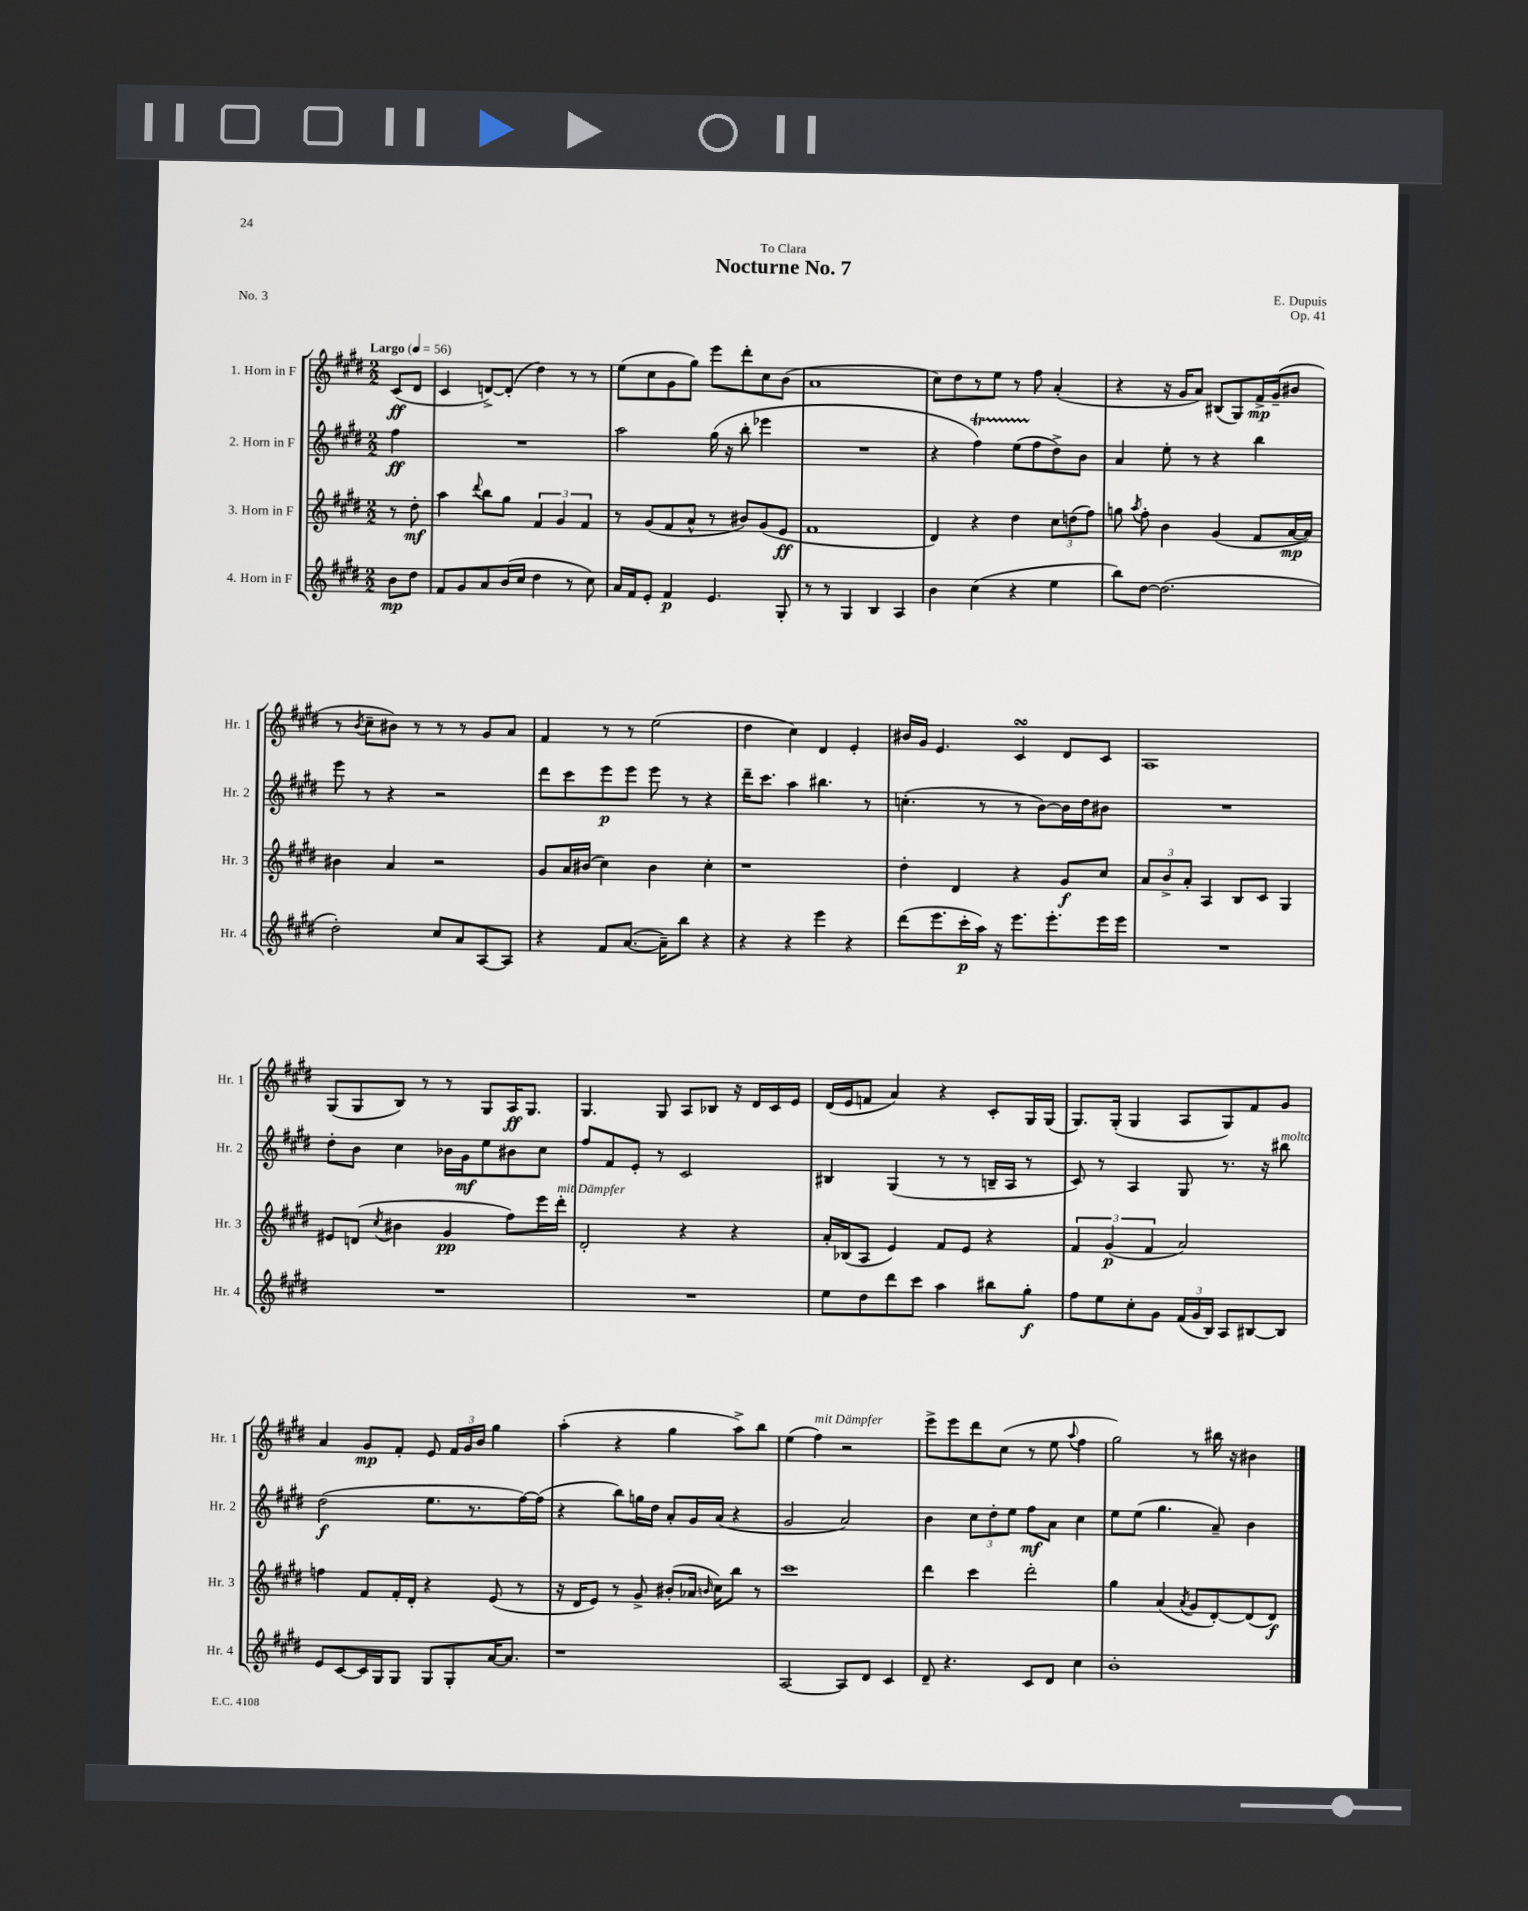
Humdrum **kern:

**kern	**kern	**kern	**kern
*staff4	*staff3	*staff2	*staff1
*clefG2	*clefG2	*clefG2	*clefG2
*k[f#c#g#d#]	*k[f#c#g#d#]	*k[f#c#g#d#]	*k[f#c#g#d#]
*M2/2	*M2/2	*M2/2	*M2/2
*MM56	*MM56	*MM56	*MM56
8b\L	8r	4ff#\	(8c#/L
8dd#\J	8dd#'\	.	8d#/J
=	=	=	=
8f#/L	4aa\	1r	4c#/
8g#/	.	.	.
.	8qqddd#/	.	.
8a/	8bb\L	.	[8d^/L)
(16b/L	8gg#\J	.	(8d'/]J
16cc#/JJ	.	.	.
4dd#\	6f#/	.	4dd#\)
.	6g#/	.	.
8r	.	.	8r
.	6f#/	.	.
8cc#\)	.	.	8r
=	=	=	=
16a/LL	8r	2aa\	(8ee\L
16f#/J	.	.	.
8e'/J	(8g#/L	.	8cc#\
4f#/	8f#/	.	8g#\
.	8a^^/J	.	8gg#\J)
4.e/	8r	(16gg#\	8eee\L
.	.	16r	.
.	8b#/L)	8bb'\	8ddd#'\
.	(8g#/	4eee-\	8cc#\
8G#'/	8e/J	.	(8b\J
=	=	=	=
8r	1f#	1r	1a
8r	.	.	.
4G#/	.	.	.
4B/	.	.	.
4A/	.	.	.
=	=	=	=
4b\	4d#/)	4r	8cc#\L)
.	.	.	8dd#\
(4cc#\	4r	4ff#\)	8r
.	.	.	8ee\J
4r	4dd#\	(8ee\L	8r
.	.	8ff#\	8ff#\
4ee\	12cc#\L	8dd#^\)	(4a'/
.	(12dd\	.	.
.	.	8b\J	.
.	12ff#\J)	.	.
=	=	=	=
8bb\L)	8gg\	4a/	4r
.	8qaa/	.	.
[8dd#\J	8ff#'\	.	.
(2.dd#\]	4b\	8ee'\	16r
.	.	.	16g#/LK
.	.	8r	8a/J)
.	(4g#/	4r	(8B#/L
.	.	.	8G#/)
.	8f#/L	4bb\	16f#^/L
.	.	.	(16g#~/J
.	[16a/L	.	8b#/J
.	16a/]JJ)	.	.
=	=	=	=
2dd#'\)	4b#\	8eee\	8r
.	.	.	8qb/
.	.	8r	8cc#~\L
.	4a/	4r	8b#\J)
.	.	.	8r
8cc#/L	2r	2r	8r
8a/	.	.	8r
[8A/	.	.	8g#/L
8A/]J	.	.	8a/J
=	=	=	=
4r	8g#/L	8ddd#\L	4f#/
.	16a/L	8ccc#\	.
.	(16b#/JJ	.	.
8f#/L	4cc#\)	8eee\	8r
([8.a/J	.	8eee\J	8r
.	4b#\	8eee\	(2ee\
16a~\]LK)	.	.	.
8bb\J	.	8r	.
4r	4cc#'\	4r	.
=	=	=	=
4r	1r	16ddd#~\LK	4dd#\
.	.	8.ccc#\J	.
4r	.	4aa\	4cc#\)
4eee\	.	4.bb#\	4d#/
4r	.	.	4e'/
.	.	8r	.
=	=	=	=
(8ddd#\L	4dd#'\	(4.cc'\	16b#/LL
.	.	.	16g#/JJ
8.eee\	.	.	4.e/
.	4d#/	.	.
16ccc#'\L	.	.	.
16aa\JJ)	.	8r	.
16r	.	.	.
8.eee\L	4r	8r	4c#/
.	.	[8b\L)	.
8.eee'\	.	.	.
.	8g#/L	16b\]L	8d#/L
.	.	16dd#\J	.
16eee\L	8cc#/J	8b#\J	8c#/J
16eee\JJ	.	.	.
=	=	=	=
1r	12a/L	1r	1A
.	12b^/	.	.
.	12a'/J	.	.
.	4A/	.	.
.	8B/L	.	.
.	8c#/J	.	.
.	4G#/	.	.
=	=	=	=
1r	8e#/L	8dd#'\L	(8G#/L
.	(8d/J	8b\J	8G#/
.	8qcc#/	.	.
.	4b#\	4cc#\	8B/J)
.	.	.	8r
.	4g#/	16b-\LL	8r
.	.	16g#\J	.
.	.	8ee\	8G#/L
.	8ff#\L)	8b#\	16A/K
.	.	.	8.G#/J
.	16eee\L	8cc#\J	.
.	16ddd#'\JJ	.	.
=	=	=	=
1r	2d#'/	8ff#/L	4.G#/
.	.	8f#/	.
.	.	8e'/J	.
.	.	8r	8G#/
.	4r	2c#/	8A/L
.	.	.	8B-/J
.	4r	.	16r
.	.	.	16d#/LL
.	.	.	16c#/
.	.	.	16e/JJ
=	=	=	=
8ee\L	16a'/LL	4B#/	(16d#/LL
.	(16B-/J	.	16e/J
8dd#\	8A/J	.	8f/J
8ddd#\	4e/)	(4G#/	4a/)
8ccc#\J	.	.	.
4aa\	8f#/L	8r	4r
.	8e/J	8r	.
8bb#\L	4r	16B~/LL	8c#'/L
.	.	16A/JJ	.
8gg#'\J	.	8r	16G#/L
.	.	.	(16G#/JJ
=	=	=	=
8ff#\L	6f#/	8c#/)	8.G#/L)
8ee\	.	8r	.
.	(6g#/	.	.
.	.	.	(16G#'/Jk
8cc#'\	.	4A/	4G#/
.	6f#/	.	.
8g#\J	.	.	.
(24f#/LL	2a/)	8G#/	8A/L
24g#/	.	.	.
24B/JJ)	.	.	.
8A/L	.	8.r	8G#/)
[8B#/	.	.	8f#/
.	.	16r	.
8B#/]J	.	8bb#\	8g#/J
=	=	=	=
8e/L	4ff\	(2dd#\	4a/
[8c#/	.	.	.
16c#/]L	8f#/L	.	8g#/L
16G#/J	.	.	.
8G#/J	16f#'/L	.	8f#'/J
.	16d#'/JJ	.	.
8G#/L	4r	8.ee\L	8e/
8G#'/	.	.	24f#/LL
.	.	.	24g#/
.	.	8.r	.
.	.	.	24b/JJ
[16a/K	(8e/	.	4gg#\
8.a/]J	.	.	.
.	8r	[16ff#\L)	.
.	.	(16ff#\]JJ	.
=	=	=	=
1r	16r	4r	(4aa'\
.	16d#/LK	.	.
.	8e/J)	.	.
.	8r	8bb\L)	4r
.	8g#^/	16gg\L	.
.	.	16dd#\JJ	.
.	(8b#'/L	8a'/L	4gg#\
.	16a-/Jk	16g#/L	.
.	16qqb/	.	.
.	16cc#\LK)	(16a/JJ	.
.	8bb\J	4r	8aa^\L)
.	8r	.	8bb\J
=	=	=	=
[2A/	1ccc#	2g#/	(4ee\
.	.	.	4ff#\)
8A/]L	.	2a/)	2r
8d#/J	.	.	.
4c#/	.	.	.
=	=	=	=
8d#~/	4ddd#\	4b\	8eee^\L
4.r	.	.	8eee\
.	4ccc#\	12cc#\L	8ddd#\
.	.	12dd#'\	.
.	.	.	(8cc#\J
.	.	12ee\J	.
8c#/L	2ddd#'\	8ff#\L	8r
8d#/J	.	8a\J	8ee\
.	.	.	8qqaa/
4cc#\	.	4cc#\	4ff#\
=	=	=	=
1b'	4gg#\	8ee\L	2gg#\)
.	.	(8ee\J	.
.	(4a/	4.gg#\	.
.	8qa/	.	.
.	8g#/L	.	8r
.	[8d#'/)	8a~/)	16bb#\
.	.	.	16r
.	(8d#/]	4b\	4b#\
.	8d#/J)	.	.
==	==	==	==
*-	*-	*-	*-
